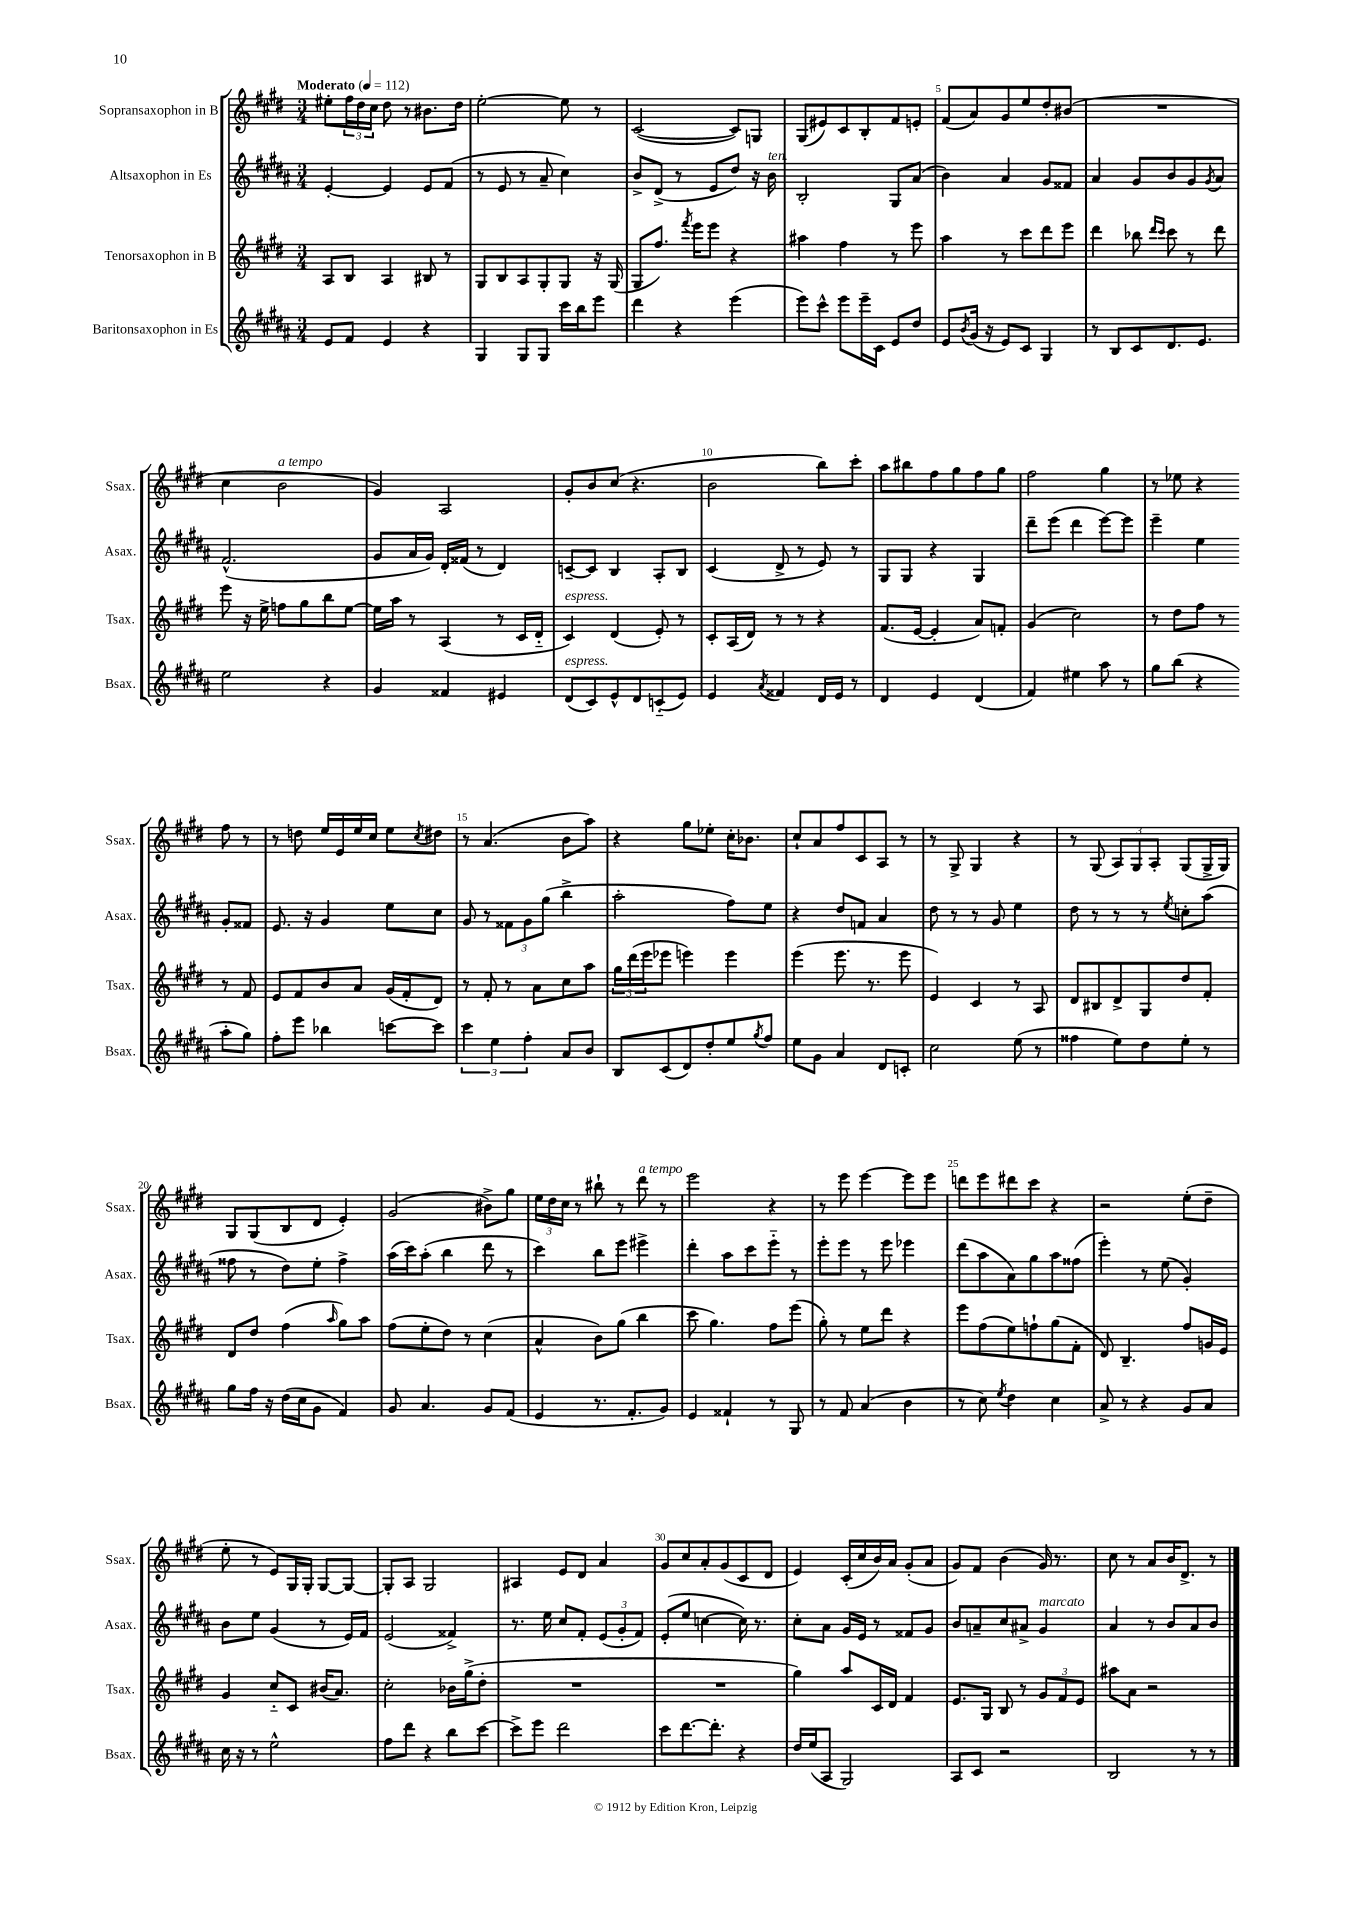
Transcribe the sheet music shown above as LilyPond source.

<<
\new StaffGroup <<
\new Staff = "s0" \with { instrumentName = "Sopransaxophon in B" shortInstrumentName = "Ssax." } {
    \clef treble \key e \major \numericTimeSignature \time 3/4 \tempo "Moderato" 4 = 112
    eis''8-. \tuplet 3/2 { fis''16 dis''16 cis''16 } dis''8 r8 bis'8. dis''16 |
    e''2~-. e''8 r8 |
    cis'2~( cis'8) g8 |
    gis8( eis'8) cis'8 b8-. fis'8 e'8-. |
    fis'8( a'8) gis'8 e''8 dis''8-. bis'8( |
    R2. |
    cis''4 b'2^\markup { \italic "a tempo" } |
    gis'4) a2 |
    gis'8-. b'8 cis''8( r4. |
    b'2 b''8) cis'''8-. |
    a''8 bis''8 fis''8 gis''8 fis''8 gis''8 |
    fis''2 gis''4 |
    r8 ees''8 r4 fis''8 r8 |
    r8 d''8 e''16 e'16 e''16 cis''16 e''8 \acciaccatura { cis''8 } dis''8 |
    r8 a'4.( b'8 a''8) |
    r4 gis''8 ees''8-. cis''16-. bes'8. |
    cis''8-! a'8 fis''8 cis'8 a8 r8 |
    r8 gis8-> gis4 r4 |
    r8 gis8( \tuplet 3/2 { a8) gis8 a8-. } gis8( gis16-> gis16) |
    gis8 gis8( b8 dis'8 e'4-.) |
    gis'2( bis'8->) gis''8 |
    \tuplet 3/2 { e''16 dis''16 cis''16 } r8 bis''8-! r8 dis'''8^\markup { \italic "a tempo" } r8 |
    e'''2 r4 |
    r8 e'''8 e'''4~ e'''8 e'''8 |
    d'''8 e'''8 dis'''8 cis'''8 r4 |
    r2 e''8-.( dis''8-- |
    e''8-. r8 e'8) gis16 gis16-. gis8~ gis8~ |
    gis8-. a8 gis2 |
    ais4 e'8 dis'8 a'4 |
    gis'8 cis''8 a'8-. gis'8( cis'8 dis'8 |
    e'4) cis'16-.( cis''16 b'16) a'16 gis'8-.( a'8 |
    gis'8) fis'8 b'4( gis'16) r8. |
    cis''8 r8 a'8 b'16 dis'8.-> r8 \bar "|." |
}
\new Staff = "s1" \with { instrumentName = "Altsaxophon in Es" shortInstrumentName = "Asax." } {
    \clef treble \key b \major \numericTimeSignature \time 3/4
    e'4~-. e'4 e'8 fis'8( |
    r8 e'8 r8 ais'8-- cis''4) |
    b'8-> dis'8->( r8 e'8 dis''8) r16 b'16^\markup { \italic "ten." } |
    b2-. gis8 ais'8( |
    b'4) ais'4 gis'8 fisis'8 |
    ais'4 gis'8 b'8 gis'8 \acciaccatura { gis'8 } ais'8 |
    fis'2.-^( |
    gis'8 ais'16 gis'16) dis'16-. fisis'16( r8 dis'4) |
    c'8~-- c'8 b4 ais8-. b8 |
    cis'4( dis'8-> r8 e'8) r8 |
    gis8 gis8 r4 gis4 |
    dis'''8-- e'''8( dis'''4 e'''8~) e'''8 |
    e'''4-- e''4 gis'8-. fisis'8 |
    e'8. r16 gis'4 e''8 cis''8 |
    gis'8 r8 \tuplet 3/2 { fisis'8 gis'8 gis''8( } b''4-> |
    ais''2-. fis''8) e''8 |
    r4 dis''8 f'8 ais'4 |
    dis''8 r8 r8 gis'8 e''4 |
    dis''8 r8 r8 r8 \acciaccatura { e''8 } c''8-. ais''8( |
    fisis''8 r8 dis''8) e''8-. fisis''4-> |
    ais''16( cis'''16) ais''8-.( b''4 dis'''8 r8 |
    cis'''4) b''8 e'''8 eis'''4-> |
    dis'''4-. ais''8 cis'''8 e'''8-_ r8 |
    e'''8-. e'''8 r8 e'''8 ees'''4 |
    dis'''8( ais''8 ais'8) gis''8 ais''8 fisis''8( |
    e'''4-.) r8 e''8( gis'4-.) |
    b'8 e''8 gis'4( r8 e'16) fis'16 |
    e'2( fisis'4->) |
    r8. e''16 cis''8 fis'8-. \tuplet 3/2 { e'8( gis'8-. fis'8) } |
    e'8-.( e''8 c''4~ c''16) r8. |
    cis''8-. ais'8 gis'16 e'16 r8 fisis'8 gis'8 |
    b'8 a'8-- cis''8 ais'8-> gis'4^\markup { \italic "marcato" } |
    ais'4 r8 b'8 ais'8 b'8 \bar "|." |
}
\new Staff = "s2" \with { instrumentName = "Tenorsaxophon in B" shortInstrumentName = "Tsax." } {
    \clef treble \key e \major \numericTimeSignature \time 3/4
    a8 b8 a4 bis8 r8 |
    gis8 b8 a8 gis8-. gis8 r16 gis16( |
    gis8 fis''8.) \acciaccatura { fis'''8 } e'''16 e'''8 r4 |
    ais''4 fis''4 r8 e'''8 |
    a''4 r8 cis'''8 dis'''8 e'''8 |
    dis'''4 bes''8 \grace { dis'''16 cis'''16 } cis'''8 r8 dis'''8 |
    e'''8 r16 e''16-> f''8 gis''8 b''8 e''8~ |
    e''16 a''16 r8 a4( r8 cis'16 dis'16-_ |
    cis'4^\markup { \italic "espress." }) dis'4( e'8-.) r8 |
    cis'8-. a16( dis'16) r8 r8 r4 |
    fis'8.( e'16~ e'4-. a'8) f'8-. |
    gis'4( cis''2) |
    r8 dis''8 fis''8 r8 r8 fis'8 |
    e'8 fis'8 b'8 a'8 gis'16( fis'16-. dis'8) |
    r8 fis'8-. r8 a'8 cis''8 a''8 |
    \tuplet 3/2 { gis''16 dis'''16( e'''16 } ees'''8 e'''4) e'''4 |
    e'''4( e'''8. r8. e'''8 |
    e'4) cis'4 r8 a8 |
    dis'8 bis8 dis'8-> gis8 dis''8 fis'8-. |
    dis'8 dis''8 fis''4( \grace { a''16 } gis''8) a''8 |
    fis''8( e''8-. dis''8) r8 cis''4( |
    a'4-^ b'8) gis''8( b''4 |
    cis'''8 gis''4.) fis''8 e'''8( |
    gis''8-.) r8 e''8 dis'''8 r4 |
    e'''8 fis''8( e''8) f''8-! gis''8( fis'8-. |
    dis'8) b4.-- fis''8 g'16 e'16 |
    gis'4 cis''8-_ cis'8 bis'16( a'8.) |
    cis''2-. bes'16 gis''16->( dis''8-. |
    R2. |
    R2. |
    gis''4) a''8 cis'16 dis'16 fis'4 |
    e'8. gis16 b8 r8 \tuplet 3/2 { gis'8 fis'8 e'8 } |
    ais''8 a'8 r2 \bar "|." |
}
\new Staff = "s3" \with { instrumentName = "Baritonsaxophon in Es" shortInstrumentName = "Bsax." } {
    \clef treble \key b \major \numericTimeSignature \time 3/4
    e'8 fis'8 e'4 r4 |
    gis4 gis8 gis8 cis'''16 b''16 e'''8 |
    dis'''4 r4 e'''4( |
    e'''8) cis'''8-^ e'''8 e'''16-- cis'16 e'8 dis''8 |
    e'8 \acciaccatura { b'8 } gis'16( r16 e'8) cis'8 gis4 |
    r8 b8 cis'8 dis'8. e'8. |
    e''2 r4 |
    gis'4 fisis'4 eis'4 |
    dis'8^\markup { \italic "espress." }( cis'8) e'8-^ dis'8 c'8-_( e'8) |
    e'4 \acciaccatura { ais'8 } fisis'4 dis'16 e'16 r8 |
    dis'4 e'4 dis'4( |
    fis'4) eis''4 ais''8 r8 |
    gis''8 b''8( r4 ais''8-. gis''8) |
    fis''8-. e'''8 bes''4 c'''8~ c'''8 |
    \tuplet 3/2 { cis'''4 e''4 fis''4-. } ais'8 b'8 |
    b8 cis'8( dis'8) dis''8-. e''8 \acciaccatura { gis''8 } fis''8 |
    e''8 gis'8 ais'4 dis'8 c'8-. |
    cis''2 e''8( r8 |
    fisis''4 e''8) dis''8 e''8-. r8 |
    gis''8 fis''16 r16 dis''16( cis''16 gis'8 fis'4) |
    gis'8 ais'4. gis'8 fis'8( |
    e'4 r8. fis'8.-. gis'8) |
    e'4 fisis'4-! r8 gis8 |
    r8 fis'8 ais'4( b'4 |
    r8 cis''8) \acciaccatura { e''8 } dis''4 cis''4 |
    ais'8-> r8 r4 gis'8 ais'8 |
    cis''16 r16 r8 e''2-^ |
    fis''8 dis'''8 r4 b''8 cis'''8~ |
    cis'''8-> e'''8 dis'''2 |
    cis'''8 dis'''8.~ dis'''8.-. r4 |
    dis''16 e''16( ais8 gis2) |
    ais8 cis'8 r2 |
    b2 r8 r8 \bar "|." |
}
>>
>>
\layout { \context { \Score \override BarNumber.break-visibility = ##(#f #t #t) barNumberVisibility = #(every-nth-bar-number-visible 5) } }
